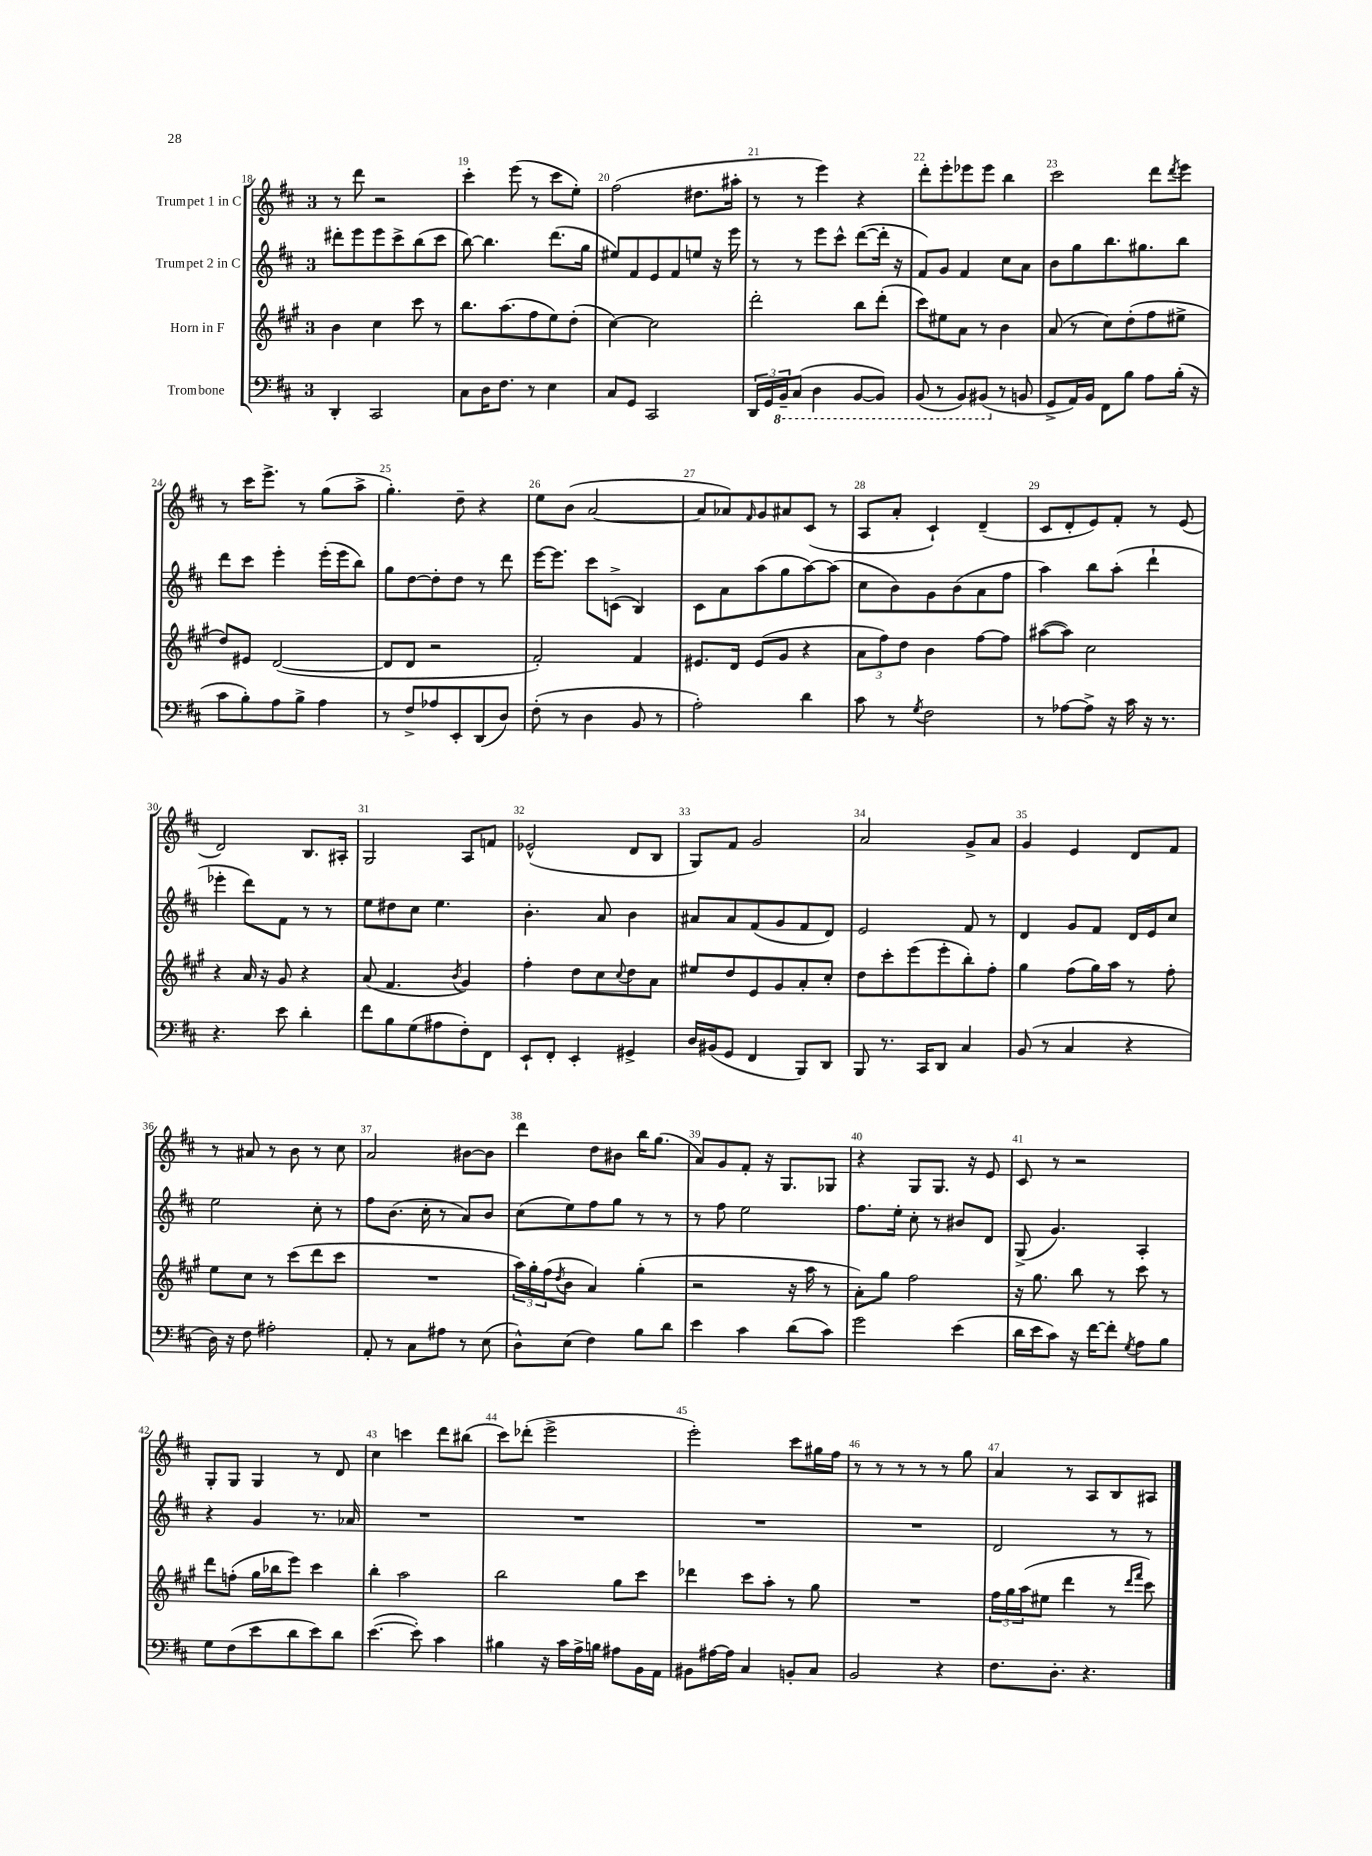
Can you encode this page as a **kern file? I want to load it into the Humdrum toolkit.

**kern	**kern	**kern	**kern
*staff4	*staff3	*staff2	*staff1
*clefF4	*clefG2	*clefG2	*clefG2
*k[f#c#]	*k[f#c#g#]	*k[f#c#]	*k[f#c#]
*M3/4	*M3/4	*M3/4	*M3/4
4DD'/	4b\	8ddd#'\L	8r
.	.	8eee\	8ddd\
2CC#/	4cc#\	8eee\	2r
.	.	8ccc#^\	.
.	8ccc#\	(8bb\	.
.	8r	8ccc#\J	.
=	=	=	=
8C#\L	8.bb\L	[8bb\)	4ccc#'\
16D\K	.	4.bb\]	.
8.F#\J	(8.aa\	.	.
.	.	.	(8eee\
8r	8ff#\	.	8r
4E\	8ee\)	(8.ddd\L	8ccc#\L
.	(8dd'\J	.	8ee'\J)
.	.	16gg\Jk	.
=	=	=	=
8C#/L	[4cc#\)	8ee#/L)	(2ff#\
8GG/J	.	8f#/	.
2CC#/	2cc#\]	8e/	.
.	.	8f#/	.
.	.	8ee/J	8.dd#\L
.	.	16r	.
.	.	16eee\	16aa#'\Jk
=	=	=	=
24DD/LL	2ddd'\	8r	8r
24GG/	.	.	.
24BBB~/J	.	.	.
(8CC#/J	.	8r	8r
4DD\	.	8eee\L	4eee\)
.	.	8ccc#^^\J	.
[8BBB/L	8bb\L	([8ddd\L	4r
8BBB/]J)	(8ddd'\J	16ddd'\]Jk	.
.	.	16r	.
=	=	=	=
(8BBB/	8ccc#\L)	8f#/L)	8ddd'\L
8r	8ee#\	8g/J	8eee'\
8BBB/L)	8a\J	4f#/	8eee-\
(8BBB#/J	8r	.	8eee-\J
8r	4b\	8cc#\L	4bb\
8BB/	.	8a\J	.
=	=	=	=
8GG^/L	(8a/	8b\L	2ccc#\
16AA/L)	8r	8gg\	.
16BB/JJ	.	.	.
8FF#\L	8cc#\L)	8.bb\	.
8B\J	(8dd'\	.	.
.	.	8.gg#\	.
8A\L	8ff#\	.	8ddd\L
.	.	.	8qddd/
(16B'\Jk	8ee#^\J	8bb\J	8eee\J
16r	.	.	.
=	=	=	=
8c#\L	8dd/L)	8ddd\L	8r
8B'\)	8e#/J	8ccc#\J	16ccc#\LK
.	.	.	8.eee^\J
8A\	([2d/	4eee'\	.
8B^\J	.	.	8r
4A\	.	(16eee'\LL	(8gg\L
.	.	16eee\J	.
.	.	8bb\J)	8aa^\J
=	=	=	=
8r	8d/]L	8gg\L	4.gg'\)
8F#^/L	8d/J	[8dd\	.
8A-/	2r	8dd'\]	.
8EE'/	.	8dd\J	8dd~\
(8DD/	.	8r	4r
8D/J)	.	8ddd\	.
=	=	=	=
(8F#'\	2f#'/)	[16eee\LK	8ee\L
.	.	8.eee\]J	.
8r	.	.	(8b\J
4D\	.	8ccc#\L	[2a/
.	.	(8c^\J	.
8BB/	4f#/	4B/)	.
8r	.	.	.
=	=	=	=
2A'\)	8.e#/L	8c#\L	8a/]L
.	.	8a\	8a-/)
.	16d/Jk	.	.
.	.	.	16qqf#/
.	(8e#/L	(8aa\	8g/
.	8g#/J	8gg\	8a#/
4d\	4r	[8aa\)	(8c#/J
.	.	(8aa\]J	8r
=	=	=	=
8c#\	12a\L	8cc#\L	8A/L
.	12ff#\)	.	.
8r	.	8b\)	8a'/J
.	12dd\J	.	.
8qG/	.	.	.
2F#\	4b\	8g\	4c#`/)
.	.	(8b\	.
.	[8ff#\L	8a\	(4d~/
.	8ff#\]J	8ff#\J	.
=	=	=	=
8r	([8aa#\L	4aa\)	8c#/L
[8A-\L	8aa#\]J)	.	8d'/
8A-^\]J	2cc#\	8bb\L	8e/)
16r	.	(8aa'\J	8f#'/J
16c#\	.	.	.
16r	.	4ddd`\	8r
8.r	.	.	.
.	.	.	(8e/
=	=	=	=
4.r	4r	4eee-'\	2d/)
.	16a/	8ddd\L)	.
.	16r	.	.
8e\	8g#/	8f#\J	.
4d'\	4r	8r	8.B/L
.	.	8r	.
.	.	.	16A#'/Jk
=	=	=	=
8f#\L	(8a/	8ee\L	2G/
8B\	4.f#/	8dd#\	.
(8G\	.	8cc#\J	.
8A#\	.	4.ee\	.
.	8qb/	.	.
8F#'\)	4g#/)	.	8A/L
8FF#\J	.	.	8f/J
=	=	=	=
8EE`/L	4ff#'\	4.b'\	(2e-^^/
8FF#'/J	.	.	.
4EE'/	8dd\L	.	.
.	8cc#\	8a/	.
.	8qqcc#/	.	.
4GG#^/	8dd\	4b\	8d/L
.	8a\J	.	8B/J
=	=	=	=
16D/LL	8ee#/L	8a#/L	8G/L)
(16BB#/J	.	.	.
8GG/J	8dd/	8a#/	8f#/J
4FF#/	8e/	(8f#/	2g/
.	8g#/	8g/	.
8BBB/L)	8a'/	8f#/	.
8DD/J	8cc#'/J	8d/J)	.
=	=	=	=
8BBB/	8dd\L	2e/	2a/
8.r	8ccc#'\	.	.
.	(8eee\	.	.
16CC#/LK	.	.	.
8DD/J	8eee'\	.	.
4C#/	8bb'\)	8f#/	8g^/L
.	8ff#'\J	8r	8a/J
=	=	=	=
(8BB/	4gg#\	4d/	4g/
8r	.	.	.
4C#/	(8ff#\L	8g/L	4e/
.	16gg#\L)	8f#/J	.
.	16aa\JJ	.	.
4r	8r	16d/LL	8d/L
.	.	16e/J	.
.	8ff#'\	8cc#/J	8f#/J
=	=	=	=
16D\)	8ee\L	2ee\	8r
16r	.	.	.
8F#\	8cc#\J	.	8a#/
2A#'\	8r	.	8r
.	(8ccc#\L	.	8b\
.	8ddd\	8cc#'\	8r
.	8ccc#\J	8r	8cc#\
=	=	=	=
8AA'/	2.r	8ff#\L	2a/
8r	.	(8.b\J	.
8C#\L	.	.	.
.	.	16cc#'\	.
8A#\J	.	8r	.
8r	.	8a/L)	[8b#\L
(8E\	.	8b/J	8b#\]J
=	=	=	=
8D^^\L)	24aa\LL)	(8cc#\L	4ddd\
.	24gg#'\	.	.
.	(24ff#\J	.	.
.	8qdd/	.	.
(8E\J	8b\J	8ee\)	.
4F#\)	4a/)	8ff#\	8dd\L
.	.	8gg\J	8b#\J
8B\L	(4gg#'\	8r	16bb\LK
.	.	.	(8.gg\J
8d\J	.	8r	.
=	=	=	=
4e\	2r	8r	8a/L)
.	.	8ff#\	8g/
4c#\	.	2ee\	8f#'/J
.	.	.	16r
.	.	.	8.G/L
(8d\L	16r	.	.
.	16aa\	.	.
8c#\J)	8r	.	8G-/J
=	=	=	=
2g\	8a'\L)	8.ff#\L	4r
.	8gg#\J	.	.
.	.	16ee'\Jk	.
.	2ff#\	8cc#'\	8G/L
.	.	8r	8.G/J
(4e\	.	8b#/L	.
.	.	.	16r
.	.	8d/J	8e/
=	=	=	=
16d\LL	16r	(8G^/	8c#/
16e\J	8.gg#\	.	.
8c#\J)	.	4.g/)	8r
16r	8bb\	.	2r
[16f#\LK	.	.	.
8f#'\]J	8r	.	.
8qG/	.	.	.
8A\L	8ccc#\	4A'/	.
8B\J	8r	.	.
=	=	=	=
8G\L	8ddd\L	4r	8G'/L
(8F#\	(8ff'\J	.	8G/J
8e\	16gg#\LL	4g/	4G/
.	16bb-\J	.	.
8d\	8eee\J)	.	.
8e\)	4ccc#\	8.r	8r
8d\J	.	.	8d/
.	.	16a-/	.
=	=	=	=
([4.e\	4bb'\	2.r	4cc#\
.	2aa\	.	4ccc\
8e'\])	.	.	.
4c#\	.	.	8ddd\L
.	.	.	(8bb#\J
=	=	=	=
4B#\	2bb\	2.r	8ccc#\L)
.	.	.	(8ddd-'\J
16r	.	.	2eee^\
16c#\LL	.	.	.
16A^\	.	.	.
16B\JJ	.	.	.
8A#\L	8gg#\L	.	.
16BB\L	8ccc#\J	.	.
16AA\JJ	.	.	.
=	=	=	=
8BB#\L	4ddd-\	2.r	2eee'\)
[16A#\L	.	.	.
16A#\]JJ	.	.	.
4C#/	8ccc#\L	.	.
.	8aa'\J	.	.
8BB'/L	8r	.	8ccc#\L
8C#/J	8gg#\	.	16gg#\L
.	.	.	16ff#\JJ
=	=	=	=
2BB/	2.r	2.r	8r
.	.	.	8r
.	.	.	8r
.	.	.	8r
4r	.	.	8r
.	.	.	8gg\
=	=	=	=
8.F#\L	24ff#\LL	2d/	4a/
.	24gg#\	.	.
.	(24aa\J	.	.
.	8ee#\J	.	.
8.D'\J	.	.	.
.	4ddd\	.	8r
4.r	.	.	8A/L
.	8r	8r	8B/
.	16qqddd/LL	.	.
.	16qqfff#/JJ	.	.
.	8ccc#\)	8r	8A#/J
==	==	==	==
*-	*-	*-	*-
